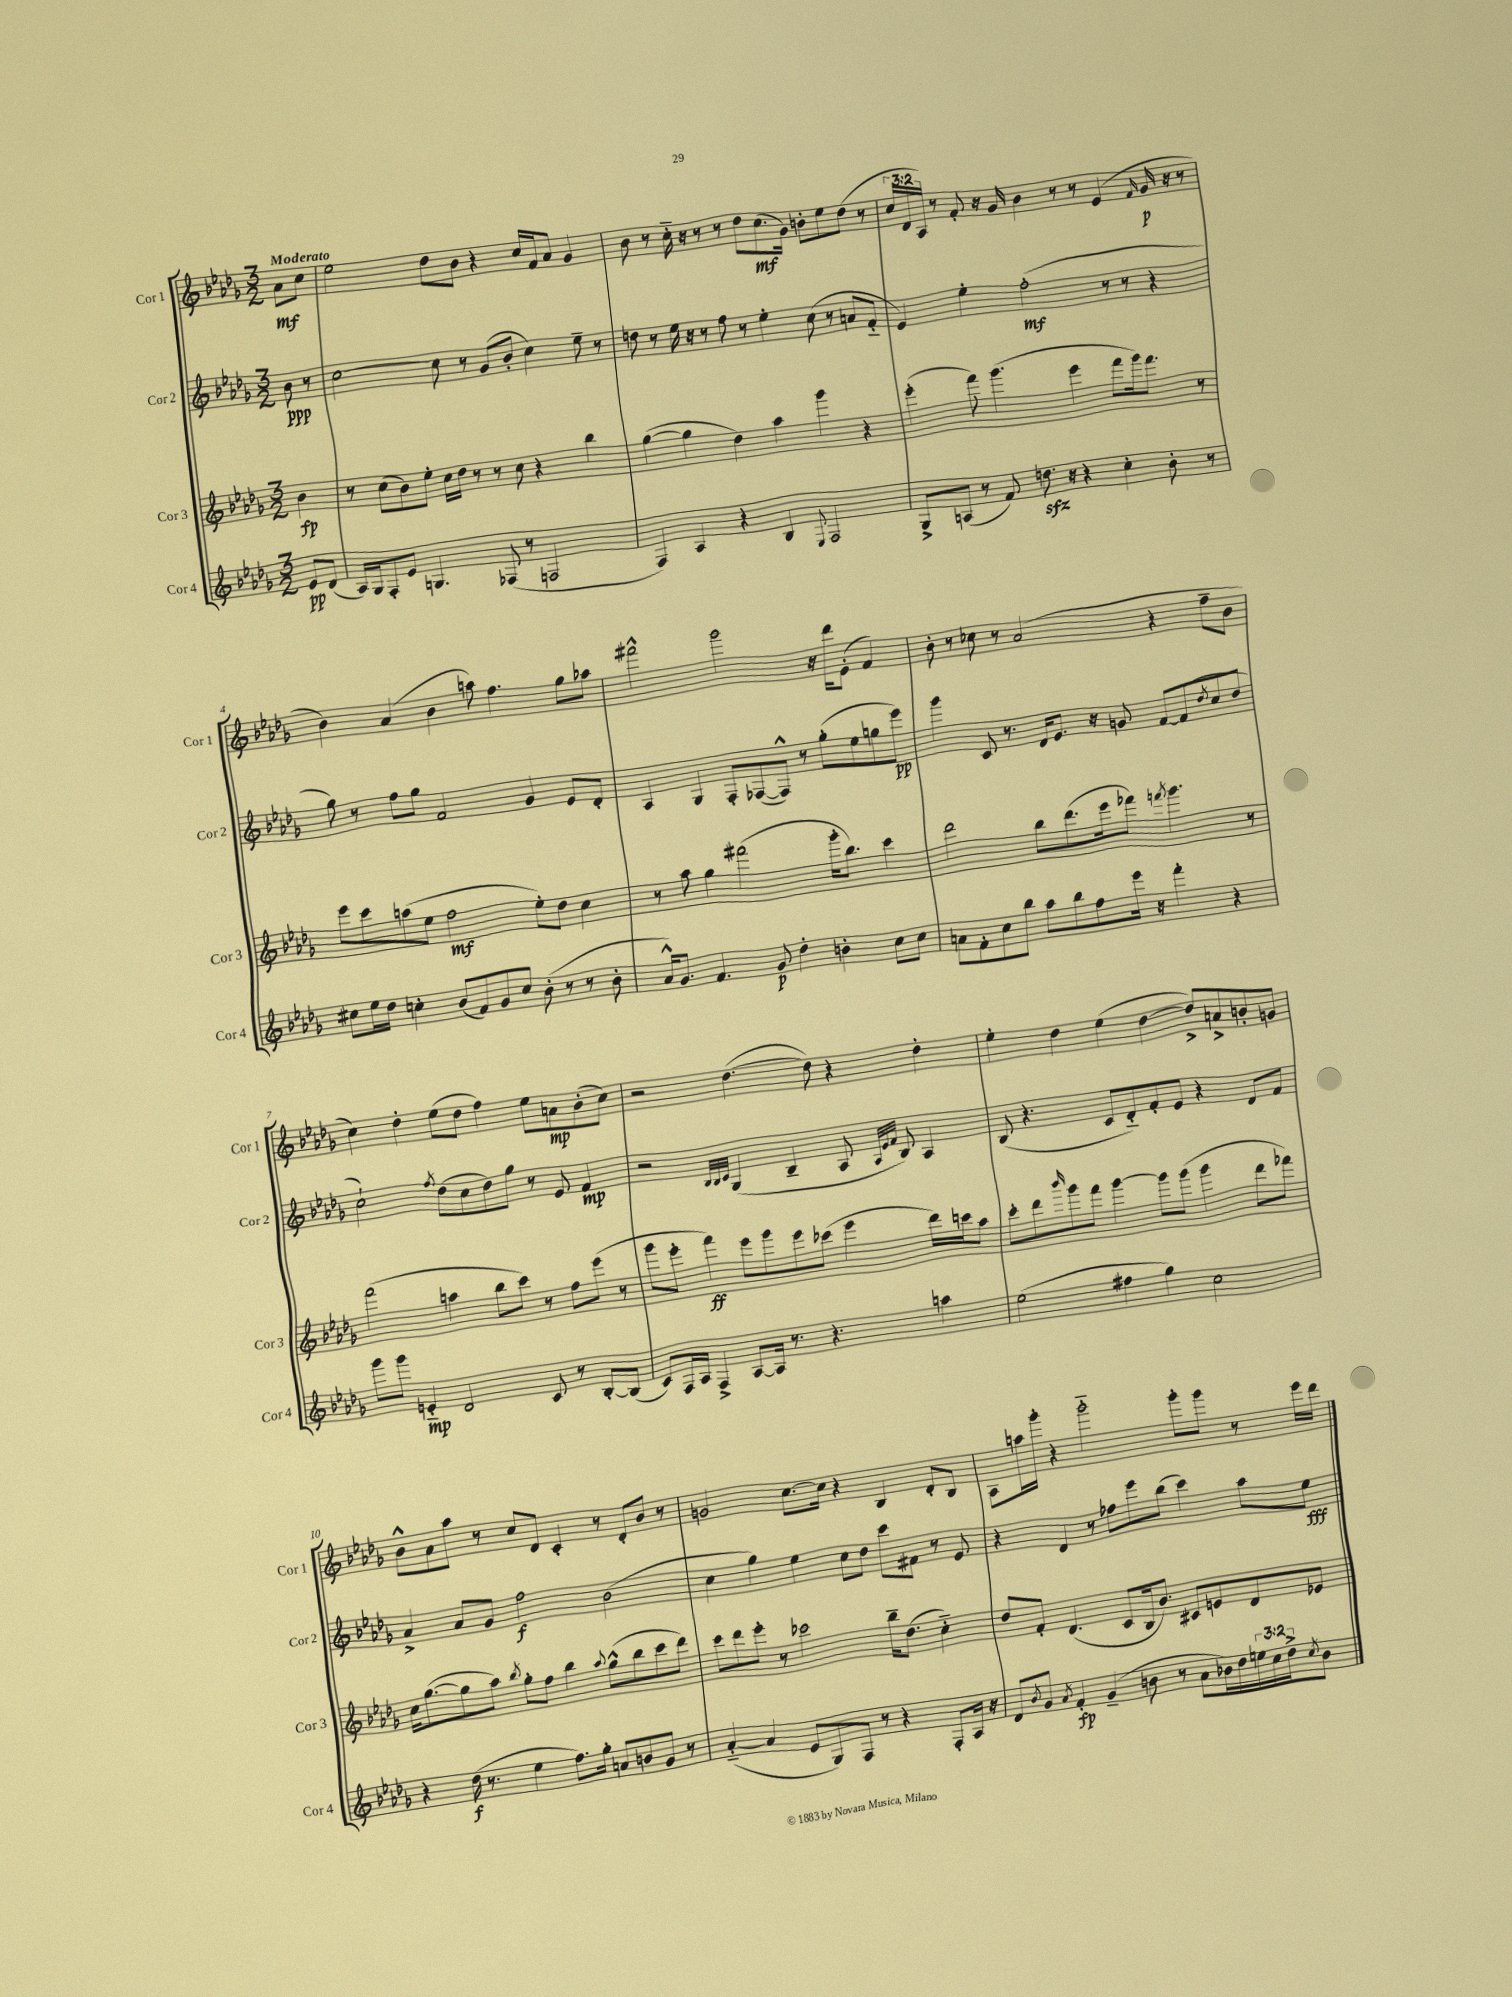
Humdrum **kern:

**kern	**kern	**kern	**kern
*staff4	*staff3	*staff2	*staff1
*clefG2	*clefG2	*clefG2	*clefG2
*k[b-e-a-d-g-]	*k[b-e-a-d-g-]	*k[b-e-a-d-g-]	*k[b-e-a-d-g-]
*M3/2	*M3/2	*M3/2	*M3/2
8e-	4b-	8b-	8a-
(8d-	.	8r	8cc
=	=	=	=
16A-)	8r	[2cc	2ee-
16G-	.	.	.
8F'	(8cc	.	.
8e-	8b-)	.	.
4.G	8ee-'	.	.
.	16cc	8cc]	8dd-
.	16dd-	.	.
.	8r	8r	8b-
(8F-	8r	(8g-	4r
8r	8cc	8b-'	.
2F	4r	4cc)	16cc
.	.	.	16f
.	.	.	8a-
.	4bb-	8ee-~	4g-
.	.	8r	.
=	=	=	=
4F)	([4gg-	8dd	8b-
.	.	8r	8r
4A-	4gg-]	16ee-	16cc'~
.	.	16r	16r
.	.	8r	8r
4r	4dd-)	8ff	8r
.	.	8r	8dd-
4B-	4aa-	4ee-'	(8.cc
.	.	.	16g-)
8qqE-	.	.	.
2F	4ggg-	(8cc	8b'
.	.	8r	8ee-
.	4r	8a	(8dd-
.	.	8f'~	8r
=	=	=	=
8G-^	(4eee-'	4e-)	24cc
.	.	.	24d-
.	.	.	24A-)
(8A	.	.	8r
8r	8fff)	4ee-'	8f'
8f)	(4.ggg-	.	16r
.	.	.	16g-
8.dd	.	(2ff'	4b-
16r	.	.	.
4r	4eee-	.	8r
.	.	.	8r
4cc'	8fff	8r	(4e-
.	16ggg-)	8r	.
.	8.fff	.	.
.	.	.	16qqf
8b-'	.	4r	16g-
.	.	.	16r
8r	8r	.	8r
=	=	=	=
8cc#	8eee-	8gg-)	4b-)
16ee-	8ccc	8r	.
16dd-	.	.	.
4cc'	(8aa	8ff	(4a-
.	8ee-	8gg-	.
(8b-	2ff	2f	4b-
8f)	.	.	.
8g-	.	.	8aa)
8cc	.	.	4.ff
(8b-'	8ee-')	4g-	.
8r	8dd-	.	.
8r	4cc	8e-	8gg-
8b-'	.	8d-'	8aa-
=	=	=	=
16a-^^)	8r	4A-	2fff#^^
8.g-	.	.	.
.	8aa-	.	.
4.f	4gg-	4G-	.
.	(2fff#	8F'	2ggg-
8g-	.	([8F-	.
4dd-'	.	8F-^^])	.
.	.	8r	.
4b'	16ggg-'	(8gg-'	16r
.	8.bb-)	.	16ddd-
.	.	8ee-	(8e-'
8cc	4ccc	8gg	4f)
8cc	.	8eee-)	.
=	=	=	=
8a	2ddd-	4ggg-	8b-'
8f'	.	.	8r
8cc	.	8c	8cc-
8bb-	.	8.r	8r
8aa-	8bb-	.	(2a-
.	.	16d-	.
8bb-	(8.ddd-	8.e-	.
8ff	.	.	.
.	16eee-	16r	.
16eee-	8fff-)	8g	.
16r	.	.	.
.	8qfff	.	.
4fff'	4.ggg-	[8f	4r
.	.	(8f]	.
.	.	8qdd-	.
4r	.	8cc	8ff~
.	8r	8dd-	8b-
=	=	=	=
8ggg-	(2fff	2cc`)	4cc)
8ggg-	.	.	.
4e'~	.	.	4dd-'
.	.	8qff	.
2d-	4aa	(8dd-	(8ee-
.	.	8cc	8dd-
.	8bb-	8dd-)	4ff)
.	8ccc)	8gg-	.
8c	8r	8r	8ee-
8r	8ff	8e-	8a
[8B-'	(8eee-	4f	(8b-'
(8B-]	8r	.	8cc)
=	=	=	=
8c)	8ggg-	2r	2r
16F	8eee-'	.	.
16A-	.	.	.
4F^	4fff)	.	.
.	.	32qqB-	.
.	.	32qqB-	.
.	.	32qqc	.
[8A-	8eee-	(4G-	([4.dd-
16A-]	8ggg-	.	.
8.r	.	.	.
.	8eee-	4B-~	.
4.r	(8ccc-	.	8dd-])
.	4eee-	8A-	4r
.	.	32qqA-	.
.	.	32qqe-	.
.	.	32qqf	.
.	.	8B-)	.
4aa	16ddd-)	4A-	4dd-'
.	16ccc	.	.
.	8aa-	.	.
=	=	=	=
(2ee-	8ccc'	(8B-	4ee-'
.	8ddd-	4.r	.
.	16qqbbb-	.	.
.	8ggg-	.	4dd-
.	8fff	.	.
4ff#	[4ggg-	8c	(4ee-
.	.	8d-'~)	.
4gg-)	8ggg-]	8f'	[4dd-
.	(8ggg-	8e-	.
2cc	4ggg-	4r	8dd-^])
.	.	.	8a^
.	8ddd-	8d-	8b'
.	8fff-)	8f	8g
=	=	=	=
4r	16cc	4a-^	8b-^^
.	([8.gg-	.	.
.	.	.	8a-
(16dd-	8gg-]	8a-	8aa-
8.r	.	.	.
.	8aa-)	8g-	8r
.	8qbb-	.	.
4ee-	8gg-'	2ff	8cc
.	8ff	.	8d-
8.ff)	4bb-	.	4c'
16gg-'	.	.	.
.	8qqaa-	.	.
8a	(8gg-^^	(2b-	8r
8b	8bb-	.	8d-'
8g-	8ccc	.	8b-
8r	8ddd-)	.	8r
=	=	=	=
([4a-'~	8ccc	4cc	2g
.	8ddd-	.	.
4a-]	8eee-'	4gg-)	.
.	8r	.	.
8e-	2ccc-	4ee-	[8.cc
8G-)	.	.	.
.	.	.	16cc]
8F	.	8cc	4r
8r	.	8dd-	.
4r	16bb-~	8ccc	4B-
.	(8.dd-	.	.
.	.	8f#	.
8F'	4cc'~)	8r	8d-'
16A-	.	8e-	8B-
16r	.	.	.
=	=	=	=
8d-	8dd-	4r	8A-
8qb-	.	.	.
8g-	8f'	.	16aa
.	.	.	16ggg-'
8qa-	.	.	.
4f'	(4.d-	4d-	4r
(4g-~	.	8r	2ggg-'~
.	8c	8ff-	.
8b	16B-	8eee-	.
.	8.b-)	.	.
8r	.	(8bb-	.
8a-	8c#	4ccc)	8ggg-'
16b-)	8e	.	8ggg-
16dd-	.	.	.
24ee	8d-	8aa-	8r
24cc	.	.	.
24dd-^	.	.	.
8qcc	.	.	.
8b-	8e-	8ee-	16eee-
.	.	.	16ddd-
==	==	==	==
*-	*-	*-	*-
